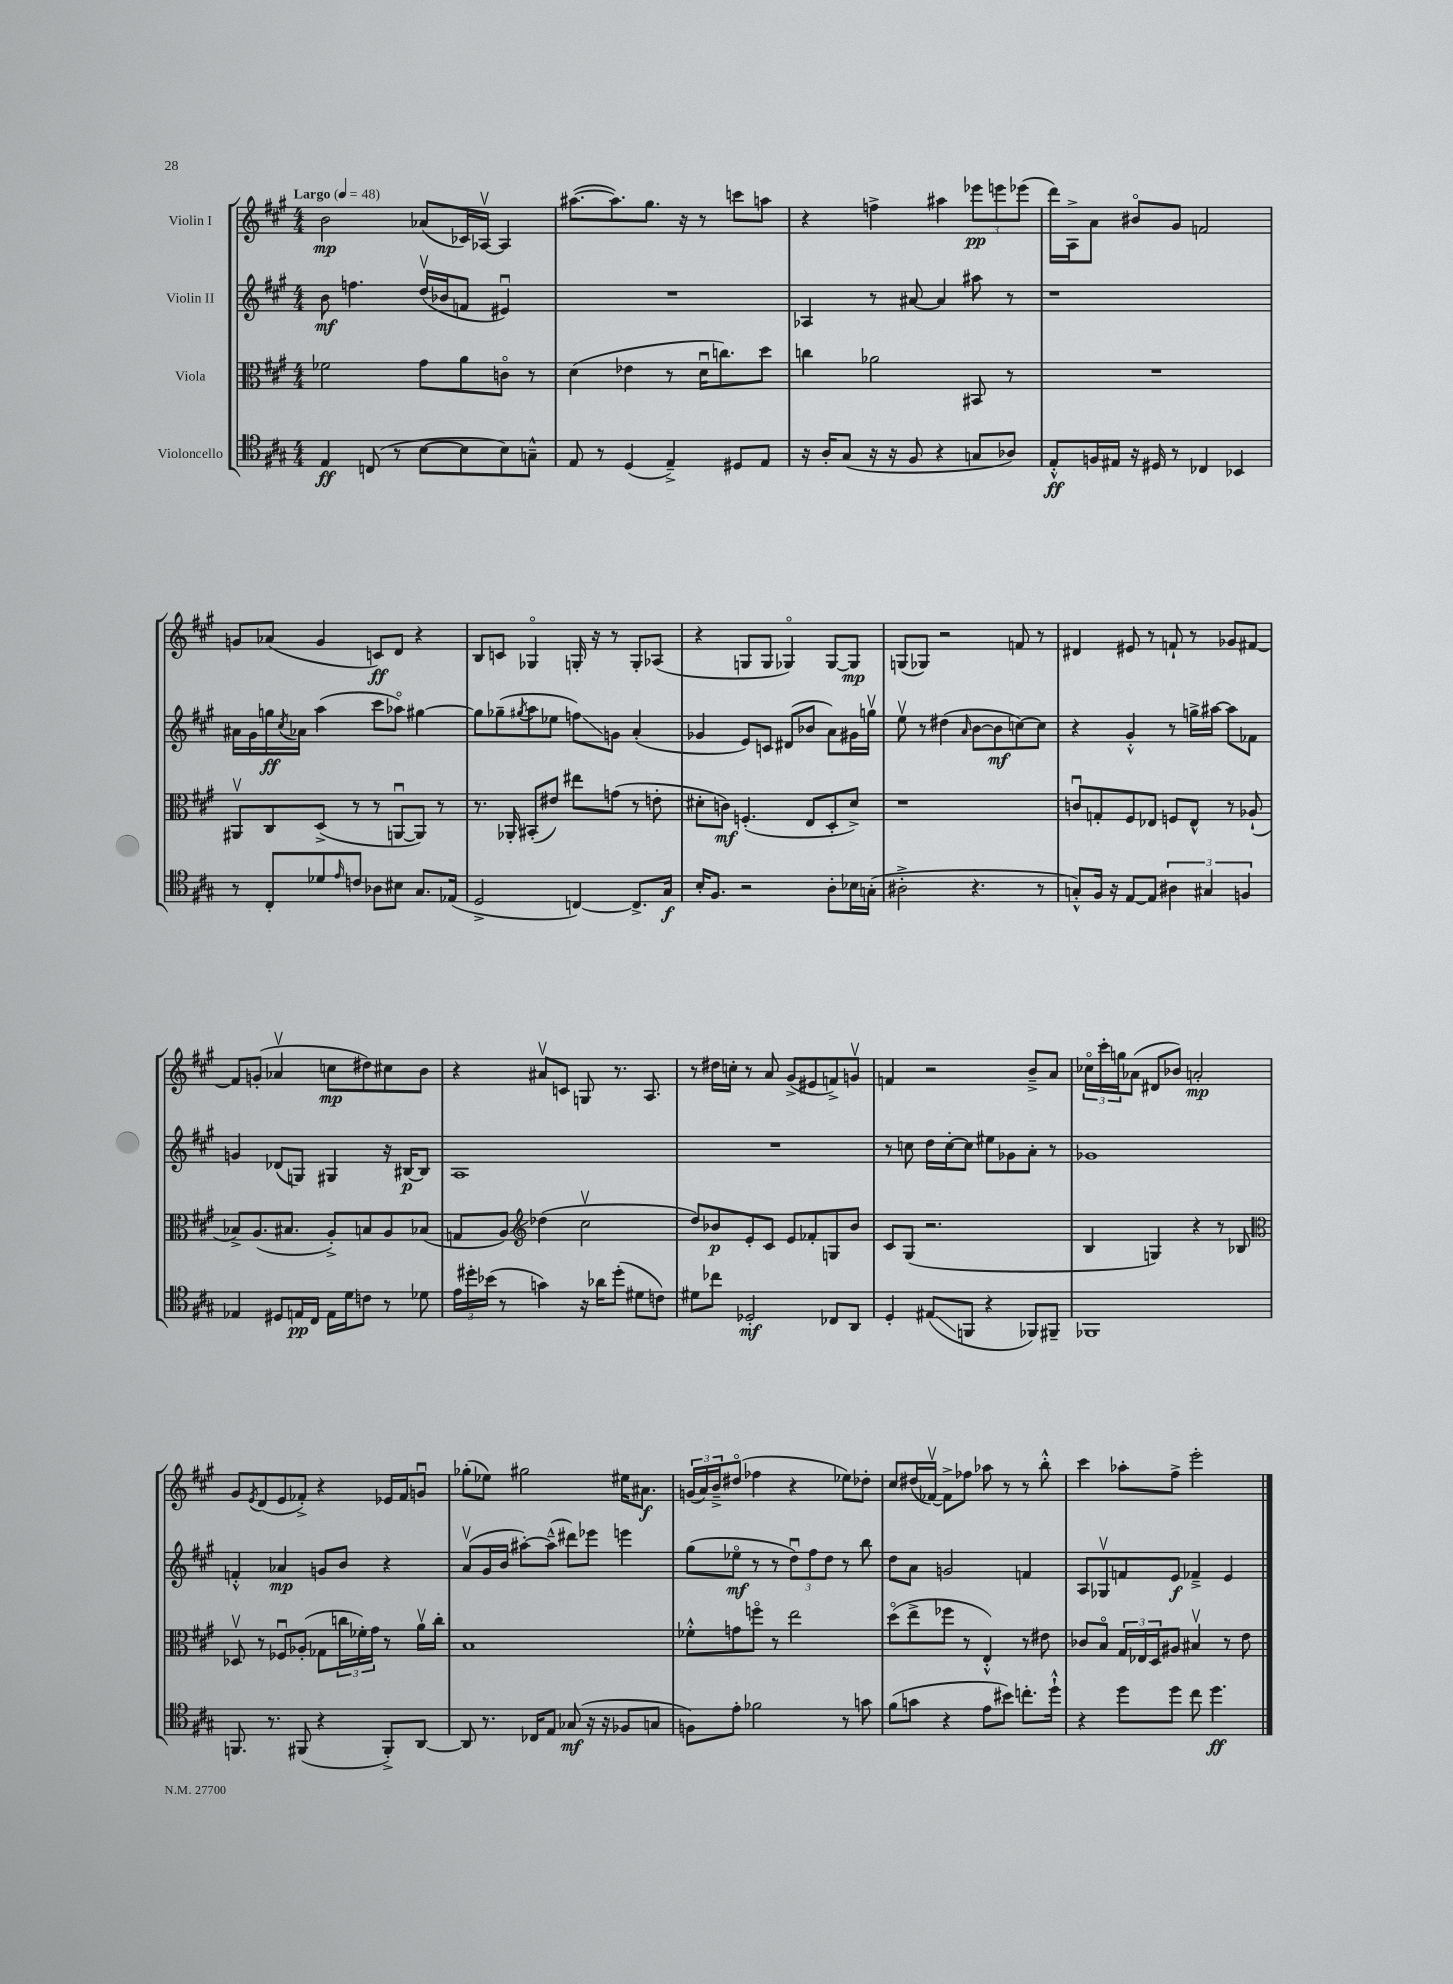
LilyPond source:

<<
\new StaffGroup <<
\new Staff = "s0" \with { instrumentName = "Violin I" } {
    \clef treble \key a \major \numericTimeSignature \time 4/4 \tempo "Largo" 4 = 48
    b'2\mp aes'8( ces'16) aes16~\upbow aes4 |
    ais''8.~( ais''8.) gis''8. r16 r8 c'''8 a''8 |
    r4 f''4-> ais''4 \tuplet 3/2 { ees'''8\pp e'''8 ees'''8( } |
    d'''16) a16-> a'8 bis'8\flageolet gis'8 f'2 |
    g'8 aes'8( g'4 c'8\ff) d'8 r4 |
    b8 c'8 ges4\flageolet g16-. r16 r8 g8-. aes8( |
    r4 g8 g8 ges4\flageolet) ges8~ ges8\mp |
    g8( ges8) r2 f'8 r8 |
    dis'4 eis'8 r8 f'8-! r8 ges'8 fis'8~ |
    fis'8 g'8-.( aes'4\upbow c''8\mp dis''8) cis''8 b'8 |
    r4 ais'8\upbow c'8 g8 r8. a8. |
    r8 dis''16 c''16-. r8 a'8 gis'8->( eis'8 f'8->) g'8\upbow |
    f'4 r2 b'8---> a'8 |
    \tuplet 3/2 { ces''16\flageolet cis'''16-. g''16 } aes'8( dis'8 bes'8) a'2-.\mp |
    gis'8 \acciaccatura { e'8 } d'8( e'8 fes'8-.->) r4 ees'16 fes'16 g'8\downbow |
    ges''8-.( ees''8) gis''2 eis''16 ais'8.\f |
    \tuplet 3/2 { g'16( a'16) b'16---> } dis''8\flageolet( fes''4 r4 ees''8) des''8-. |
    cis''8 dis''16( fes'16~\upbow) fes'8-> fes''8 aes''8 r8 r8 b''8-.-^ |
    cis'''4 aes''8-. fis''8-> e'''2-. \bar "|." |
}
\new Staff = "s1" \with { instrumentName = "Violin II" } {
    \clef treble \key a \major \numericTimeSignature \time 4/4
    b'8\mf f''4. d''16\upbow( bes'16 f'8 eis'4\downbow) |
    R1 |
    aes4 r8 ais'8~ ais'4 ais''8 r8 |
    r1 |
    ais'16 gis'16 g''16\ff \acciaccatura { cis''8 } aes'16 a''4( cis'''8 aes''8\flageolet) gis''4~ |
    gis''8 ges''8--( \acciaccatura { gis''8 } a''8 ees''8 f''8\glissando) g'8 a'4-.( |
    ges'4 e'8) c'8 dis'8( bes'8 a'8) gis'16 g''16\upbow |
    e''8\upbow r8 dis''4( \grace { a'16 } b'8~ b'8\mf c''8~) c''8 |
    r4 gis'4-.-^ r8 g''16-> ais''16~ ais''8 fes'8 |
    g'4 des'8( g8) gis4 r16 bis16~\p bis8 |
    a1 |
    R1 |
    r8 c''8 d''16 c''16~-. c''8 eis''8 ges'8 a'8-. r8 |
    ges'1 |
    f'4-.-^ aes'4\mp g'8 b'8 r4 |
    a'8\upbow( gis'16 b'16 ais''8~-.) ais''8---^( dis'''8) ees'''8 e'''4 |
    gis''8( ees''8\flageolet\mf r8 r8 \tuplet 3/2 { d''8\downbow) fis''8 d''8 } r8 b''8 |
    d''8 a'8 g'2 f'4 |
    a8 ges8\upbow f'8 e'8\f fes'4---> e'4 \bar "|." |
}
\new Staff = "s2" \with { instrumentName = "Viola" } {
    \clef alto \key a \major \numericTimeSignature \time 4/4
    fes'2 gis'8 a'8 c'8\flageolet r8 |
    d'4( ees'4 r8 d'16\downbow c''8.) d''8 |
    c''4 aes'2 bis,8 r8 |
    R1 |
    ais,8\upbow cis8 d8->( r8 r8 a,8~\downbow a,8) r8 |
    r8. aes,16-. bis,8-.( eis'8) eis''8 g'8( r8 e'8-. |
    dis'8-. c'8\mf) f4.-.( e8 d8-. dis'8->) |
    r1 |
    c'8\downbow g8-. fis8 ees8 f8 ees8-^ r8 aes8-!( |
    bes8->) a8.( bis8. a8-.->) b8 a8 bes8( |
    g8 a8\glissando) \clef treble des''4( cis''2\upbow |
    d''8) bes'8\p e'8-. cis'8 e'8 fes'8-. g8 bes'8 |
    cis'8 gis8( r2. |
    b4 g4) r4 r8 bes8 |
    \clef alto des8\upbow r8 fes8\downbow aes8-.( ges8 \tuplet 3/2 { c''16 fes'16-.) gis'16 } r8 a'16\upbow c''16-. |
    b1 |
    fes'8-.-^ g'8 f''8\flageolet r8 e''2 |
    d''8\flageolet( e''8-> fes''8 r8 e4-.-^) r8 eis'8 |
    ces'8 b8\flageolet \tuplet 3/2 { gis16 ees16 d16 } ais8 bis4\upbow r8 e'8 \bar "|." |
}
\new Staff = "s3" \with { instrumentName = "Violoncello" } {
    \clef tenor \key a \major \numericTimeSignature \time 4/4
    e4\ff c8( r8 b8~ b8 b8) g8---^ |
    e8 r8 d4( e4--->) dis8 e8 |
    r16 a16-. gis8( r16 r16 fis8 r4 g8 aes8) |
    e8-.-^\ff f16 eis16 r16 dis16 r8 ces4 bes,4 |
    r8 cis8-. des'8 \grace { e'16 } c'8 aes8 bis8 gis8. ees16( |
    d2-> c4~) c8.-> gis16\f |
    b16-. fis8. r2 a8-. bes16 g16-.( |
    ais2-.-> r4. r8 |
    g8-.-^) fis16 r16 e8~ e8 \tuplet 3/2 { ais4 gis4 f4 } |
    ees4 dis8 e16\pp cis16 e16 d'16 c'8 r8 des'8 |
    \tuplet 3/2 { e'16 dis''16-. bes'16( } r8 g'4) r16 aes'16 dis''8-.( dis'8 c'8) |
    dis'8 ces''8 des2-.\mf ces8 a,8 |
    d4-. eis8\glissando( f,8 r4 fes,8) fis,8-- |
    fes,1 |
    f,8. r8. fis,8( r4 fis,8-.->) a,8~ |
    a,8 r8. ces16 e8 ges8\mf( r16 r16 fes8 g8 |
    f8) e'8-. fes'2 r8 g'8 |
    fis'8( g'8 r4 e'8 bis'8) c''8.-. d''16-!-^ |
    r4 d''8 d''8 cis''8 d''4.\ff \bar "|." |
}
>>
>>
\layout { \context { \Score \remove "Bar_number_engraver" } }
